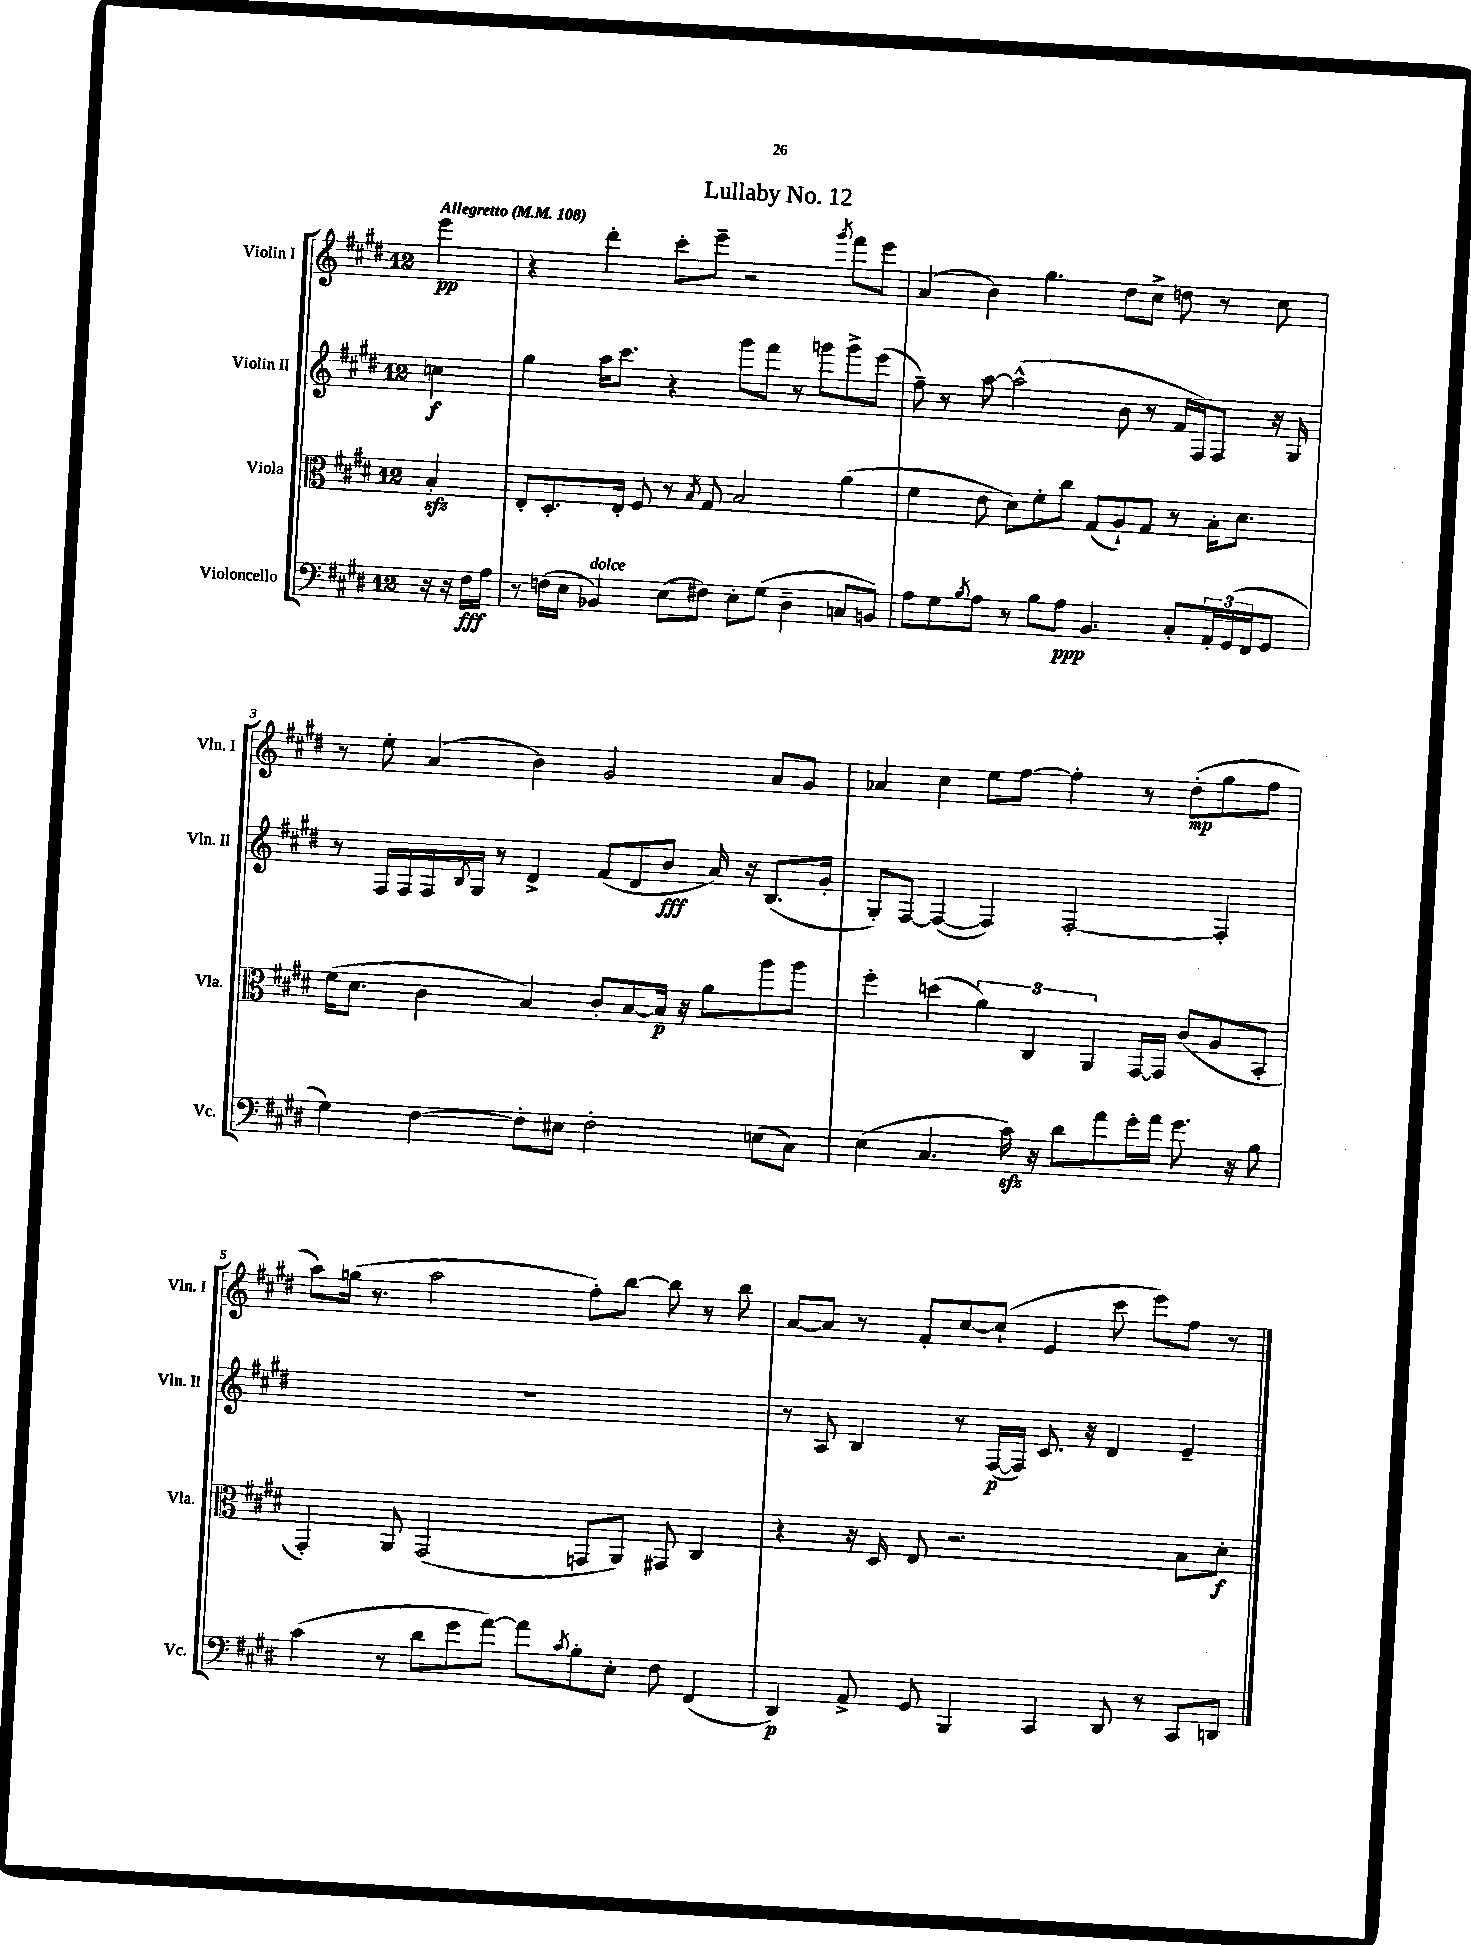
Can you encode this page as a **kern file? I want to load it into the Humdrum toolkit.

**kern	**dynam	**kern	**dynam	**kern	**dynam	**kern	**dynam
*part4	*part4	*part3	*part3	*part2	*part2	*part1	*part1
*staff4	*staff4	*staff3	*staff3	*staff2	*staff2	*staff1	*staff1
*I"Violoncello	*	*I"Viola	*	*I"Violin II	*	*I"Violin I	*
*I'Vc.	*	*I'Vla.	*	*I'Vln. II	*	*I'Vln. I	*
*clefF4	*	*clefC3	*	*clefG2	*	*clefG2	*
*k[f#c#g#d#]	*	*k[f#c#g#d#]	*	*k[f#c#g#d#]	*	*k[f#c#g#d#]	*
*M12/8	*	*M12/8	*	*M12/8	*	*M12/8	*
*MM108	*	*MM108	*	*MM108	*	*MM108	*
=	=	=	=	=	=	=	=
!	!	!	!	!	!	!LO:TX:a:B:t=Allegretto	!
16r	.	4Bzz'/	.	4ccn\	f	4eee\	pp
16r	.	.	.	.	.	.	.
16F#\LL	fff	.	.	.	.	.	.
16A\JJ	.	.	.	.	.	.	.
=1	=1	=1	=1	=1	=1	=1	=1
8r	.	8E'/L	.	4gg#\	.	4r	.
(16Fn\LL	.	8.D#'/	.	.	.	.	.
16E\JJ	.	.	.	.	.	.	.
!LO:TX:a:i:t=dolce	!	!	!	!	!	!	!
4BB-X/)	.	.	.	16aa\KL	.	4ddd#'\	.
.	.	16E'/Jk	.	8.ccc#\J	.	.	.
.	.	8F#/	.	.	.	.	.
(8E\L	.	8r	.	4r	.	8ccc#'\L	.
.	.	8qB/	.	.	.	.	.
8F#X\J)	.	8G#/	.	.	.	8eee~\J	.
8E'\L	.	2B/	.	8ggg#\L	.	2r	.
(8G#\J	.	.	.	8fff#\J	.	.	.
4D#~\	.	.	.	8r	.	.	.
.	.	.	.	8gggn\L	.	.	.
.	.	.	.	.	.	8qggg#/	.
8Cn/L	.	(4a\	.	8ggg^\	.	8fff#\L	.
8BBn/J)	.	.	.	(8eee\J	.	8eee\J	.
=2	=2	=2	=2	=2	=2	=2	=2
8A\L	.	4f#\	.	8ff#~\)	.	(4a/	.
8G#\	.	.	.	8r	.	.	.
8qB/	.	.	.	.	.	.	.
8A\J	.	8e\	.	[8aa\	.	4b\)	.
8r	.	8d#\L)	.	(2aa^^\]	.	.	.
8B\L	.	8f#'\	.	.	.	4.gg#\	.
8A\J	ppp	8cc#\J	.	.	.	.	.
4.BB/	.	(8G#/L	.	.	.	.	.
.	.	8A`/)	.	8b\	.	8dd#\L	.
.	.	8G#/J	.	8r	.	8cc#^\J	.
8C#'/L	.	8r	.	16f#/LL	.	8ddn\	.
.	.	.	.	16F#/J)	.	.	.
24AA'/L	.	16B'\KL	.	8F#/J	.	8r	.
(24GG#/	.	.	.	.	.	.	.
.	.	8.d#\J	.	.	.	.	.
24FF#/J	.	.	.	.	.	.	.
8GG#/J	.	.	.	16r	.	8cc#\	.
.	.	.	.	16G#/	.	.	.
!!LO:LB:g=z
=3	=3	=3	=3	=3	=3	=3	=3
4G#\)	.	(16f#\KL	.	8r	.	8r	.
.	.	8.d#\J	.	.	.	.	.
.	.	.	.	16F#/LL	.	8ee'\	.
.	.	.	.	16F#/	.	.	.
[4F#\	.	4c#\	.	16F#/	.	(4a/	.
.	.	.	.	8qB/	.	.	.
.	.	.	.	16G#/JJ	.	.	.
.	.	.	.	8r	.	.	.
8F#'\L]	.	4B/)	.	4d#^/	.	4b\)	.
8E#X\J	.	.	.	.	.	.	.
2F#'\	.	8c#'/L	.	(8f#/L	.	2g#/	.
.	.	[8B/	.	8d#/	.	.	.
.	.	16B/Jk]	p	8b/J	fff	.	.
.	.	16r	.	.	.	.	.
.	.	8a\L	.	16a/)	.	.	.
.	.	.	.	16r	.	.	.
(8En\L	.	8aa\	.	(8.B/L	.	8a/L	.
8C#\J)	.	8aa\J	.	.	.	8g#/J	.
.	.	.	.	16g#'/Jk	.	.	.
=4	=4	=4	=4	=4	=4	=4	=4
(4E\	.	4ff#'\	.	8G#'/L)	.	4a-X/	.
.	.	.	.	[8F#/J	.	.	.
4.C#/	.	(4ddn\	.	(4F#/_	.	4cc#\	.
.	.	6a\)	.	4F#/])	.	8ee\L	.
16c#zz\)	.	.	.	.	.	[8ff#\J	.
.	.	6C#/	.	.	.	.	.
16r	.	.	.	.	.	.	.
8d#\L	.	.	.	[2F#'/	.	4ff#'\]	.
.	.	6AA/	.	.	.	.	.
8a\	.	.	.	.	.	.	.
16g#'\L	.	[16GG#/LL	.	.	.	8r	.
16a\JJ	.	16GG#/JJ]	.	.	.	.	.
8.g#\	.	(8c#/L	.	.	.	(8dd#'\L	mp
.	.	8A/	.	4F#'/]	.	8gg#\	.
16r	.	.	.	.	.	.	.
8B\	.	8BB'/J	.	.	.	8ff#\J	.
!!LO:LB:g=z
=5	=5	=5	=5	=5	=5	=5	=5
(4c#\	.	4GG#'/)	.	1.r	.	8aa\L)	.
.	.	.	.	.	.	(16ggn\Jk	.
.	.	.	.	.	.	8.r	.
8r	.	8AA/	.	.	.	.	.
8d#\L	.	(2GG#/	.	.	.	2aa\	.
8g#\	.	.	.	.	.	.	.
[8a\J)	.	.	.	.	.	.	.
8a\L]	.	.	.	.	.	.	.
8qc#/	.	.	.	.	.	.	.
8B'\	.	8GGn/L	.	.	.	8ff#'\L)	.
8E'\J	.	8AA/J)	.	.	.	[8bb\J	.
8F#\	.	8GG#X/	.	.	.	8bb\]	.
(4FF#/	.	4C#/	.	.	.	8r	.
.	.	.	.	.	.	8bb\	.
=6	=6	=6	=6	=6	=6	=6	=6
4DD#/)	p	4r	.	8r	.	[8a/L	.
.	.	.	.	8A/	.	8a/J]	.
8AA^/	.	16r	.	4B/	.	8r	.
.	.	16D#/	.	.	.	.	.
8GG#/	.	8E/	.	.	.	8f#'/L	.
4BBB/	.	2.r	.	8r	.	[8cc#/	.
.	.	.	.	([16F#/LL	p	(8cc#`/J]	.
.	.	.	.	16F#/JJ])	.	.	.
4CC#/	.	.	.	8.c#/	.	4e/	.
.	.	.	.	16r	.	.	.
8DD#/	.	.	.	4d#/	.	8ccc#\	.
8r	.	.	.	.	.	8eee\L)	.
8CC#/L	.	8B\L	.	4e~/	.	8ff#\J	.
8DDn/J	.	8d#'\J	f	.	.	8r	.
==	==	==	==	==	==	==	==
*-	*-	*-	*-	*-	*-	*-	*-
